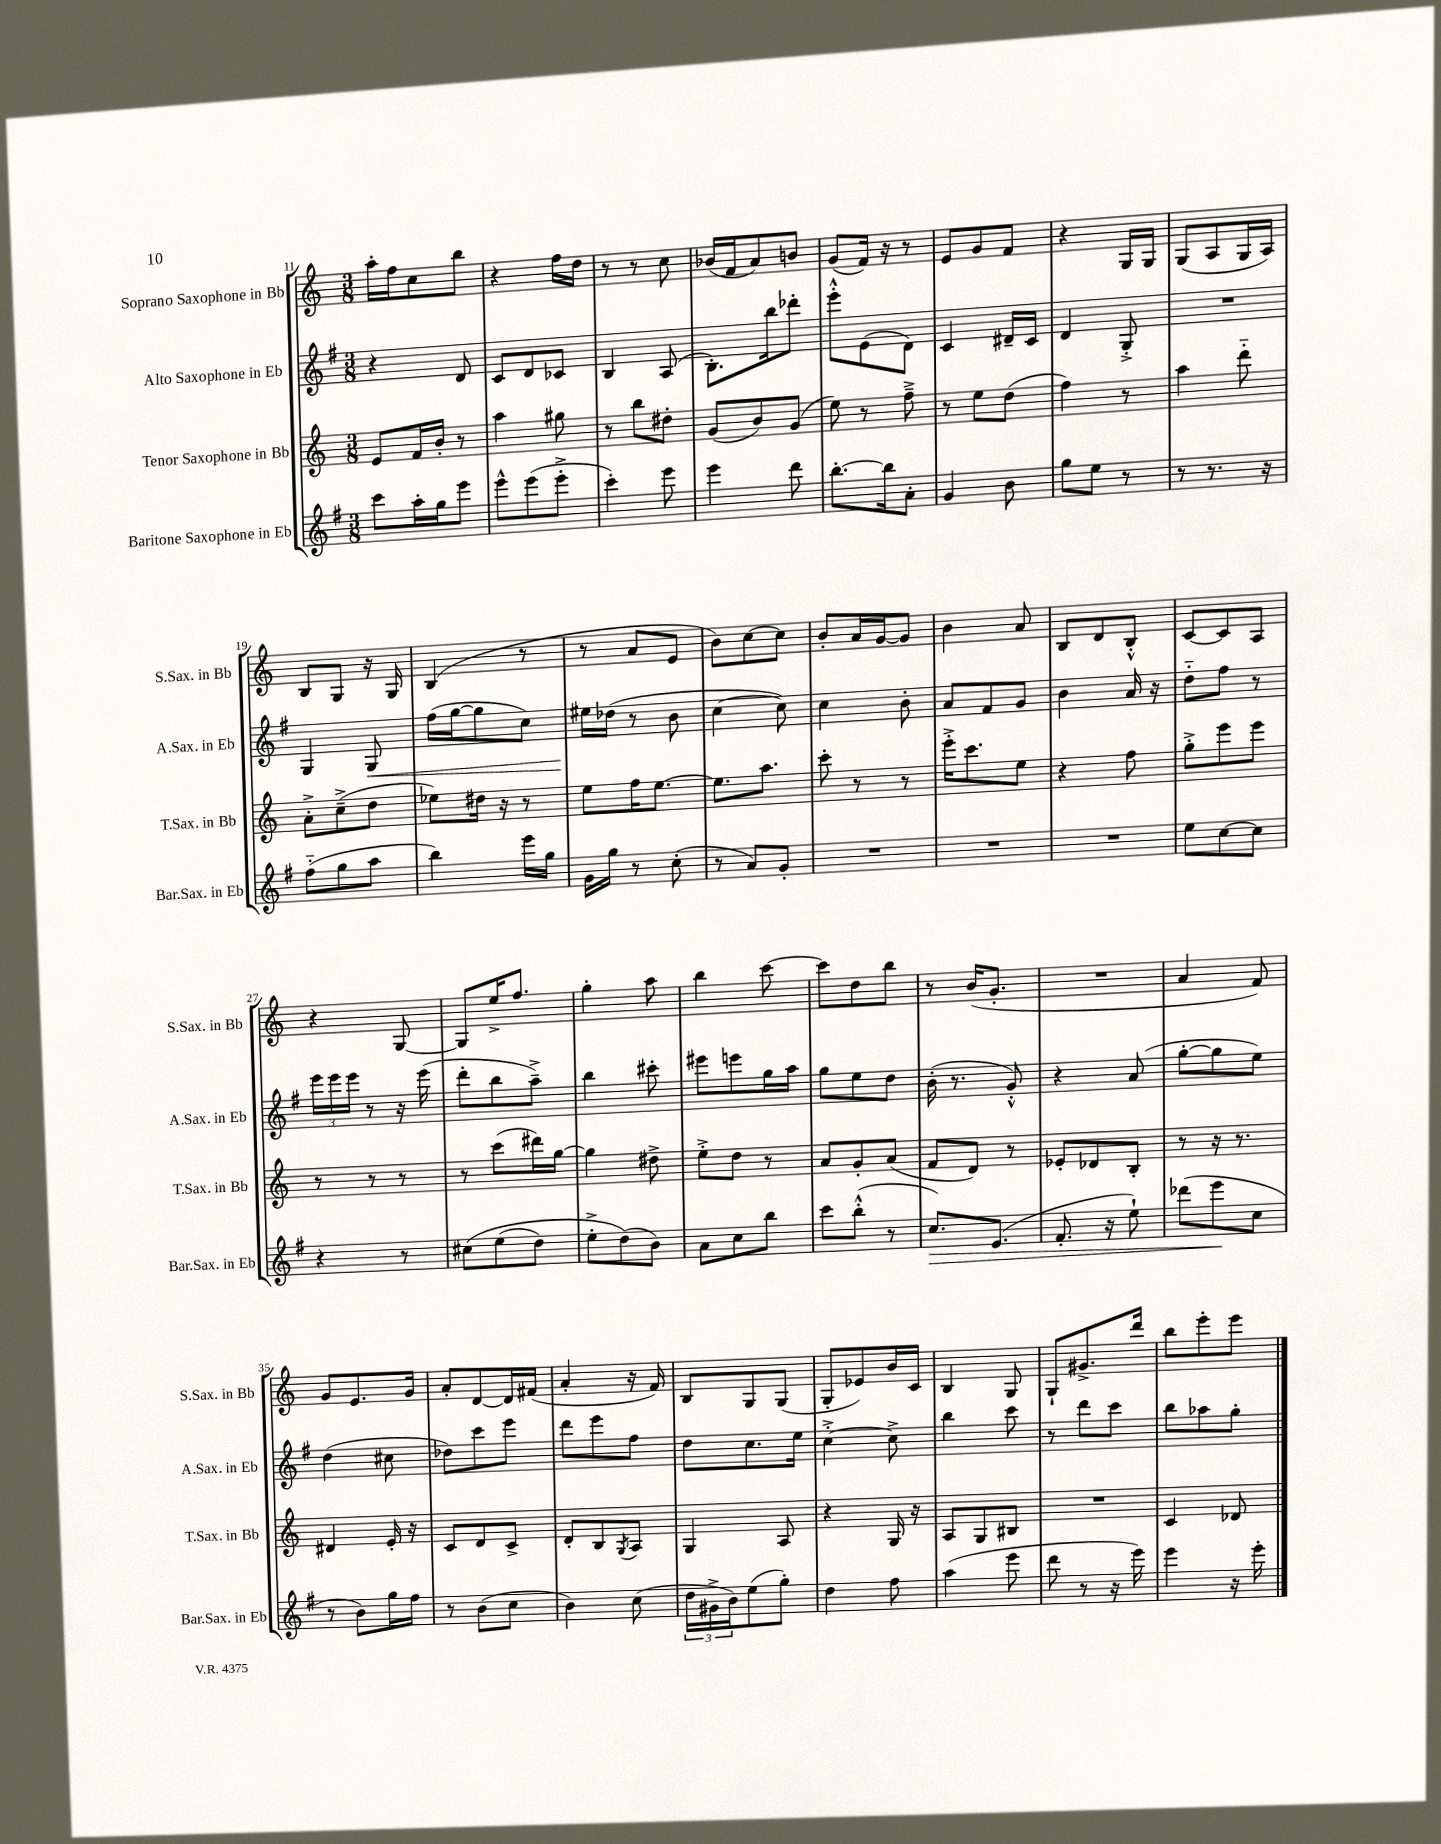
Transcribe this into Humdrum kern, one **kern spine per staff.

**kern	**kern	**kern	**kern
*staff4	*staff3	*staff2	*staff1
*clefG2	*clefG2	*clefG2	*clefG2
*k[f#]	*k[]	*k[f#]	*k[]
*M3/8	*M3/8	*M3/8	*M3/8
8ccc\L	8e/L	4r	16aa'\LL
.	.	.	16ff\J
16aa'\L	16f/L	.	8cc\
16gg\J	16b'/JJ	.	.
8eee\J	8r	8d/	8bb\J
=	=	=	=
8eee^^\L	4aa\	8c/L	4r
(8eee\	.	8d/	.
8eee'^\J	8gg#\	8c-/J	16ff\LL
.	.	.	16dd\JJ
=	=	=	=
4ccc'\)	8r	4B/	8r
.	8bb\L	.	8r
8eee\	8dd#'\J	(8A/	8cc\
=	=	=	=
4eee\	(8g/L	8.B'\L)	(16b-/LL
.	.	.	16f/J
.	8b/)	.	8a/)
.	.	16bb\k	.
8ddd\	(8g/J	8ddd-'\J	8b/J
=	=	=	=
[8.bb'\L	8ee\)	8eee'^^\L	(8g/L
.	8r	(8e\	16f/Jk)
16bb\]k	.	.	16r
8a'\J	8ff~^\	8d\J)	8r
=	=	=	=
4g/	8r	4c/	8e/L
.	8ee\L	.	8g/
8b\	(8dd\J	16d#~/LL	8f/J
.	.	16c/JJ	.
=	=	=	=
8gg\L	4ff\)	4d/	4r
8ee\J	.	.	.
8r	8r	8G'^/	16G/LL
.	.	.	16G/JJ
=	=	=	=
8r	4aa\	4.r	(8G/L
8.r	.	.	8A/
.	8ddd'~\	.	16G/L
16r	.	.	16A/JJ)
=	=	=	=
(8ff#'~\L	8a'^\L	4G/	8B/L
8gg\	(8cc~^\	.	8G/J
8aa\J	8dd\J	8G/	16r
.	.	.	16G/
=	=	=	=
4bb\)	8ee-\L)	(16ff#\LL	(4B/
.	.	[16gg\J	.
.	16dd#\Jk	8gg\]	.
.	16r	.	.
16eee\LL	8r	8cc\J)	8r
16gg\JJ	.	.	.
=	=	=	=
16g\LL	8ee\L	16ee#\LL	8r
16gg\JJ	.	(16dd-\JJ	.
8r	16ff\K	8r	8a/L
.	[8.ee\J	.	.
(8cc'\	.	8b\	8e/J
=	=	=	=
8r	8.ee\]L	[4cc\	8b\L)
8a/L)	.	.	[8cc\
.	8.aa\J	.	.
8g'/J	.	8cc\])	8cc\]J
=	=	=	=
4.r	8ccc'\	4cc\	8b'/L
.	8r	.	16a/L
.	.	.	[16g/J
.	8r	8b'\	8g/]J
=	=	=	=
4.r	16eee'^\LK	8a/L	4b\
.	8.ccc\	.	.
.	.	8f#/	.
.	8ee\J	8g/J	8a/
=	=	=	=
4.r	4r	4b\	8B/L
.	.	.	8d/
.	8ff\	16a/	8B'^^/J
.	.	16r	.
=	=	=	=
8ee\L	8gg'^\L	8dd'~\L	[8c/L
[8cc\	8eee\	8ff#\J	8c/]
8cc\]J	8eee\J	8r	8A/J
=	=	=	=
4r	8r	24eee\LL	4r
.	.	24eee\	.
.	.	24eee\JJ	.
.	8r	8r	.
8r	8r	16r	[8G/
.	.	(16eee\	.
=	=	=	=
&(8cc#\L	8r	8ddd'\L	8G/]L
(8ee\	(8ccc\L	8bb\	16ee^/K
.	.	.	8.ff/J
8dd\J)	16ddd#\L)	8aa~^\J)	.
.	[16gg\JJ	.	.
=	=	=	=
8ee'^\L	4gg\]	4bb\	4gg'\
(8dd\&)	.	.	.
8b\J)	8dd#^\	8ccc#'\	8aa\
=	=	=	=
8a\L	8ee'^\L	8eee#\L	4bb\
8cc\	8dd\J	8eee\	.
8bb\J	8r	16gg\L	[8ccc\
.	.	16aa\JJ	.
=	=	=	=
8ccc\L	8a/L	8gg\L	8ccc\]L
(8bb'^^\J	8g'/	8ee\	8dd\
8r	(8a/J	8dd\J	8bb\J
=	=	=	=
8.cc/L)	8f/L	(16b'\	8r
.	.	8.r	.
.	8d/J)	.	(16b/LK
(8.e/J	.	.	8.g'/J
.	8r	8g'^^/)	.
=	=	=	=
8.f#'/	8e-'/L	4r	4.r
.	8d-/	.	.
16r	.	.	.
8ee`\)	8B'/J	(8a/	.
=	=	=	=
(8ddd-\L	8r	[8gg'\L	4a/
8eee\	16r	8gg\]	.
.	8.r	.	.
8cc\J	.	8ee\J)	8f/)
=	=	=	=
8r	4d#/	(4dd\	8g/L
8b\L)	.	.	8.e/
16gg\L	16e'/	8cc#\	.
16ff#\JJ	16r	.	16g/Jk
=	=	=	=
8r	8c/L	8dd-\L)	8a'/L
(8b\L	8d/	8ccc\	[8d/
8cc\J	8c^/J	8eee\J	16d/]L
.	.	.	(16f#/JJ
=	=	=	=
4b\)	8d'/L	8ddd\L	4a'/
.	8B/	8eee\	.
.	8qG/	.	.
(8cc\	8A/J	8ff#\J	16r
.	.	.	16f/)
=	=	=	=
24dd\LL	4G/	8dd\L	8B/L
24g#^\	.	.	.
24b\J)	.	.	.
(8ee\	.	8.cc\	8G/
8gg'\J)	8A/	.	(8G/J
.	.	16ee\Jk	.
=	=	=	=
4dd\	4r	[4cc'^\	8G'/L
.	.	.	8e-/)
8ff#\	16G/	8cc^\]	16b/L
.	16r	.	16c/JJ
=	=	=	=
(4aa\	8A/L	4bb\	4B/
.	8G/	.	.
8eee\	8B#/J	8ccc\	8G/
=	=	=	=
8ddd\	4.r	8r	8G`/L
8r	.	8ddd\L	8.g#^/
16r	.	8ccc\J	.
16eee\)	.	.	16ddd/Jk
=	=	=	=
4eee\	4c/	8bb\L	8bb\L
.	.	8aa-\	8eee'\
16r	8d-/	8gg'\J	8eee\J
16eee'\	.	.	.
==	==	==	==
*-	*-	*-	*-
